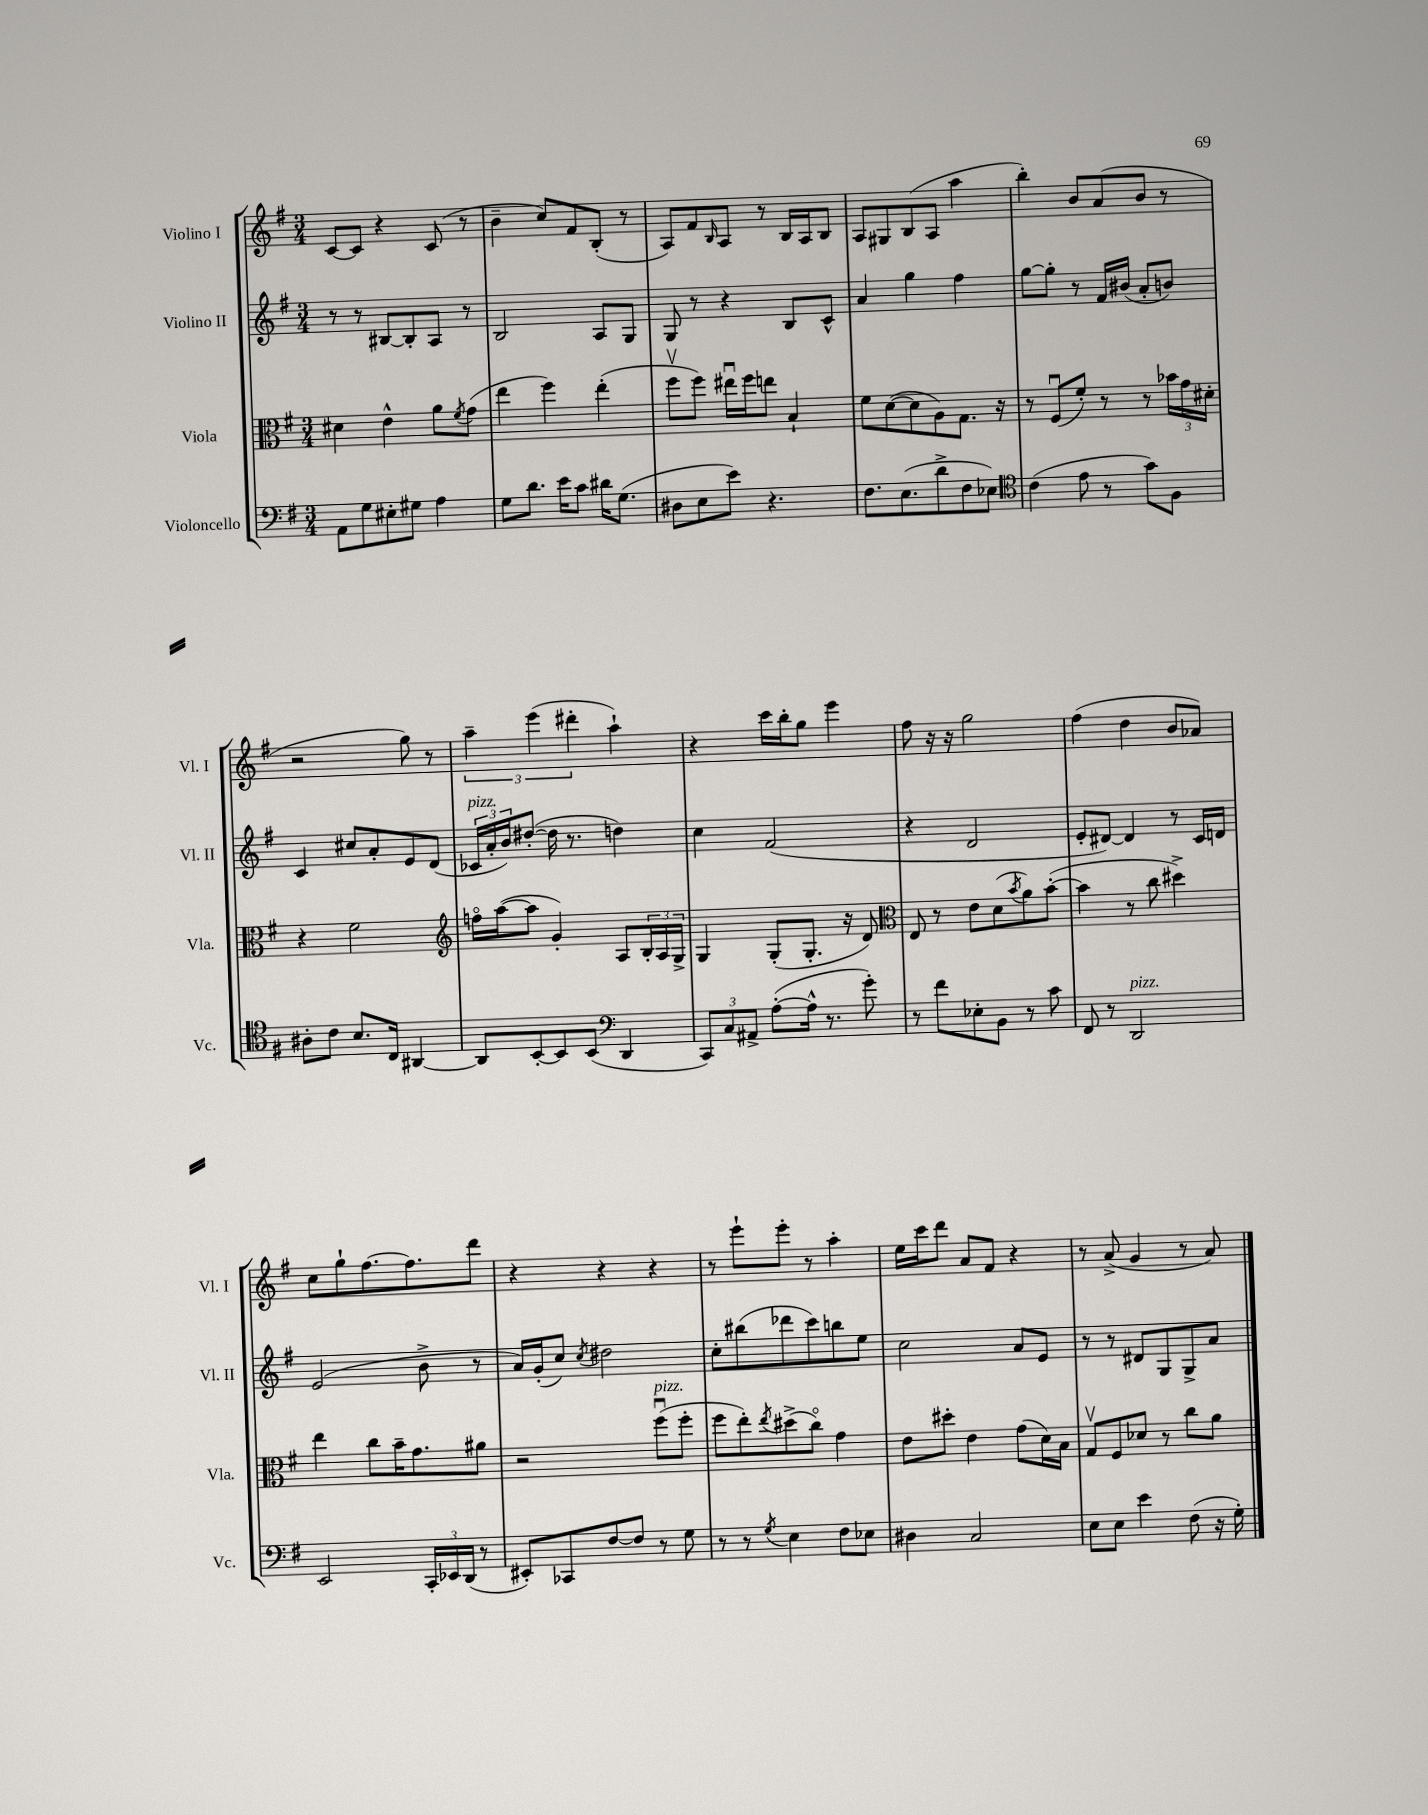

**kern	**kern	**kern	**kern
*part4	*part3	*part2	*part1
*staff4	*staff3	*staff2	*staff1
*I"Violoncello	*I"Viola	*I"Violino II	*I"Violino I
*I'Vc.	*I'Vla.	*I'Vl. II	*I'Vl. I
*clefF4	*clefC3	*clefG2	*clefG2
*k[f#]	*k[f#]	*k[f#]	*k[f#]
*M3/4	*M3/4	*M3/4	*M3/4
=25	=25	=25	=25
8AA\L	4d#X\	8r	[8c/L
8G\	.	8r	8c/J]
8E#X'\	4e^^\	[8B#X/L	4r
8G#X\J	.	8B#'/]	.
4A\	8a\L	8A/J	(8c/
.	8qf#/	.	.
.	(8g\J	8r	8r
=26	=26	=26	=26
8G\L	4ee\	2B/	4b~\
8.d\J	.	.	.
.	4ff#\)	.	8cc/L)
16e\KL	.	.	.
8c\J	.	.	8f#/
16d#X\KL	(4ee'\	8A/L	(8B'/J
(8.G\J	.	.	.
.	.	8G/J	8r
=27	=27	=27	=27
8D#X\L	8ff#v\L	8G/	8A/L)
8E\	8ff#\J)	8r	8f#/
.	.	.	16qqB/
8e\J)	16ee#Xu\LL	4r	8A/J
.	16ff#\J	.	.
4.r	8een\J	.	8r
.	4B`/	8B/L	16B/LL
.	.	.	16A/J
.	.	8c^^/J	8B/J
=28	=28	=28	=28
8.F#\L	8f#\L	4a/	8A/L
.	([8d\	.	8G#X/
(8.E\	.	.	.
.	8d\]	4gg\	(8B/
8d^\	8A\)	.	8A/J
8F#\	8.G\J	4ff#\	4aa\
8E-X\J)	.	.	.
.	16r	.	.
=29	=29	=29	=29
*clefC4	*	*	*
(4c\	8r	[8gg\L	4bb'\)
.	(8F#u/L	8gg'\J]	.
8e\	8f#'/J)	8r	8b/L
8r	8r	16f#/LL	(8a/
.	.	(16b#X/JJ	.
8g\L)	8r	8a'/L	8b/J
8F#\J	24b-X\LL	8bn/J)	8r
.	24g\	.	.
.	24d#X'\JJ	.	.
!!LO:LB:g=z
=30	=30	=30	=30
8A#X'\L	4r	4c/	2r
8c\J	.	.	.
8.B/L	2f#\	8cc#X/L	.
.	.	8a'/	.
16C/Jk	.	.	.
[4AA#X/	.	8e/	8gg\)
.	.	(8d/J	8r
=31	=31	=31	=31
*	*clefG2	*	*
!	!	!LO:TX:a:i:t=pizz.	!
8AA#/L]	16ffn\LL	24c-X/LL	6aa~\
.	.	24a'/	.
.	([16aa\J	.	.
.	.	24b/J)	.
[8BB'/	8aa\J]	([8dd#X'/J	.
.	.	.	(6eee\
8BB/]	4g'/)	16dd#\]	.
.	.	8.r	.
.	.	.	6ddd#X'\
(8BB/J	.	.	.
*clefF4	*	*	*
4DD/	8A/L	4ddn\)	4aa`\)
.	24B'/L	.	.
.	24A/	.	.
.	24G^/JJ	.	.
=32	=32	=32	=32
12CC/L)	4G/	4cc\	4r
12C/	.	.	.
12AA#X^/J	.	.	.
([8A'\L	(8G'/L	(2f#/	16ccc\LL
.	.	.	16bb'\J
16A^^\Jk]	8.G'/J	.	8gg\J
8.r	.	.	.
.	.	.	4eee\
.	16r	.	.
8g'\)	8d/)	.	.
=33	=33	=33	=33
*	*clefC3	*	*
8r	8E/	4r	8ff#\
8f#\L	8r	.	16r
.	.	.	16r
8E-X'\	8e\L	2d/	2gg\
8BB\J	(8d\	.	.
.	8qb/	.	.
8r	8a\)	.	.
8c\	([8b'\J	.	.
=34	=34	=34	=34
8FF#/	4b\]	8e'/L	(4ff#\
8r	.	[8d#X/J)	.
!LO:TX:a:i:t=pizz.	!	!	!
2DD/	8r	4d#/]	4dd\
.	8cc\	.	.
.	4dd#X^\)	8r	8b/L
.	.	16c/LL	8a-X/J)
.	.	16dn/JJ	.
!!LO:LB:g=z
=35	=35	=35	=35
2EE/	4ee\	(2e/	8cc\L
.	.	.	8gg`\
.	8cc\L	.	[8.ff#\
.	16b~\K	.	.
.	8.g\	.	8.ff#\]
24CC'/LL	.	8b^\	.
24EE-X/	.	.	.
(24DD/JJ	.	.	.
8r	8a#X\J	8r	8ddd\J
=36	=36	=36	=36
8EE#X'/L)	2r	16a/LL)	4r
.	.	(16g'/J	.
8CC-X/	.	8cc/J)	.
.	.	8qcc/	.
[8F#/	.	2dd#X\	4r
8F#/J]	.	.	.
!	!LO:TX:a:i:t=pizz.	!	!
8r	(8ff#u\L	.	4r
8G\	8ff#'\J	.	.
=37	=37	=37	=37
8r	8ff#\L	8cc'\L	8r
8r	8ee'\)	(8bb#X\	8eee`\L
8qG/	8qee/	.	.
4E\	(8dd#X^\	8ddd-X\	8eee'\J
.	8cc\J)	8ccc\)	8r
8F#\L	4g\	8bbn\	4aa'\
8E-X\J	.	8ee\J	.
=38	=38	=38	=38
4D#X\	8e\L	2cc\	16ee\LL
.	.	.	16ccc\J
.	8dd#X'\J	.	8ddd\J
2C/	4e\	.	8a/L
.	.	.	8f#/J
.	(8g\L	8a/L	4r
.	16d\L)	8e/J	.
.	16B\JJ	.	.
=39	=39	=39	=39
8E\L	8Gv/L	8r	8r
8E\J	8F#/	8r	(8a^/
4e\	8d-X/J	8d#X/L	4g/
.	8r	8G/	.
(8F#\	8cc\L	8G^/	8r
16r	8a\J	8a/J	8a/)
16G'\)	.	.	.
==	==	==	==
*-	*-	*-	*-
